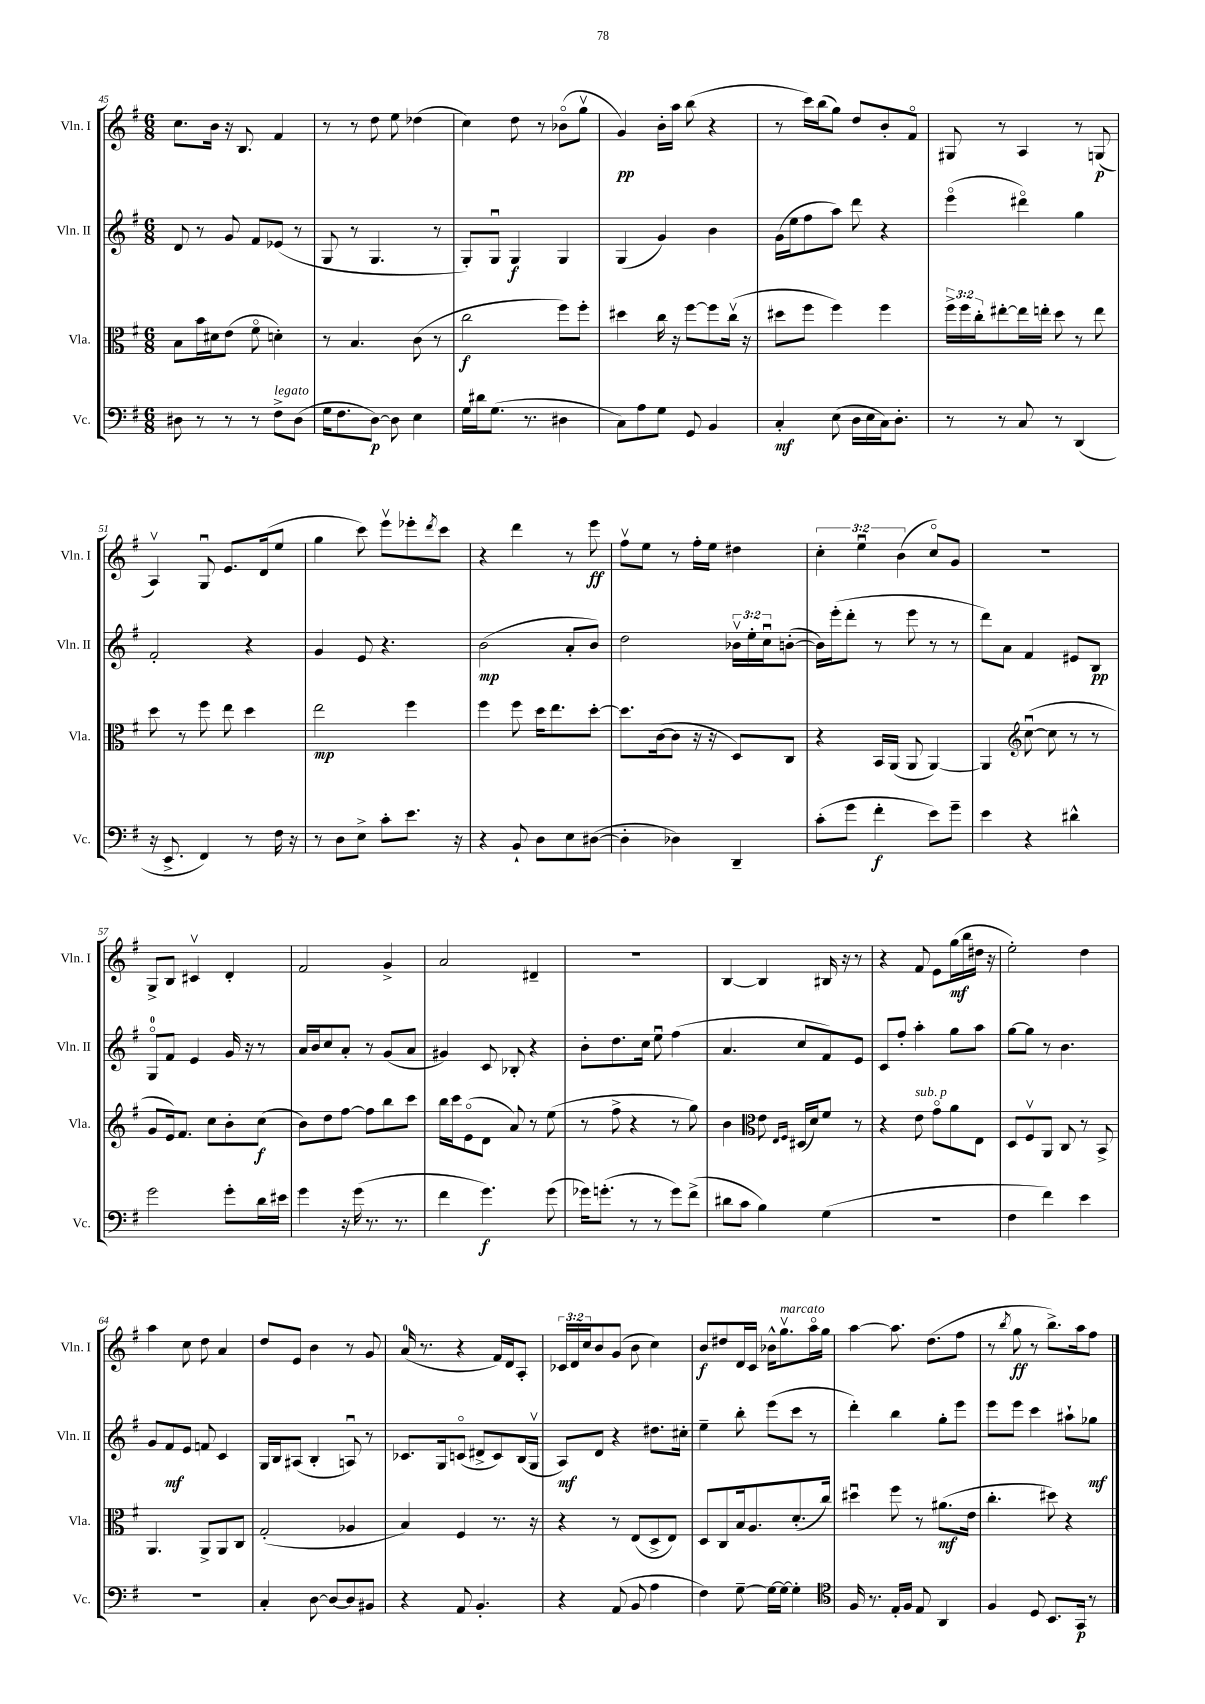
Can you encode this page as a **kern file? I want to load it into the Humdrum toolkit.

**kern	**kern	**kern	**kern
*staff4	*staff3	*staff2	*staff1
*clefF4	*clefC3	*clefG2	*clefG2
*k[f#]	*k[f#]	*k[f#]	*k[f#]
*M6/8	*M6/8	*M6/8	*M6/8
8D#\	8B\L	8d/	8.cc\L
8r	16b\L	8r	.
.	16d#\J	.	16b\Jk
8r	(8e\J	8g/	16r
.	.	.	8.B/
8r	8f#o\	8f#/L	.
8F#^\L	4d'\)	(8e-/J	4f#/
(8D#\J	.	8r	.
=	=	=	=
16G\LK	8r	8G/	8r
8.F#\	.	.	.
.	4.B/	8r	8r
[8D\J)	.	4.G/	8dd\
8D\]	.	.	8ee\
4E\	(8c\	.	(4dd-\
.	8r	8r	.
=	=	=	=
16G\LL	2cc\	8G'/L)	4cc\)
16d#\J	.	.	.
(8.G\J	.	8Gu/J	.
.	.	4G/	8dd\
8.r	.	.	.
.	.	.	8r
4D#\	8ff#\L)	4G/	(8b-o\L
.	8ff#'\J	.	8ggv\J
=	=	=	=
8C\L)	4dd#\	(4G/	4g/)
8A\	.	.	.
8G\J	16cc\	4g/)	16b'\LL
.	16r	.	16aa\JJ
8GG/	[8ff#\L	.	(8bb\
4BB/	8ff#\]	4b\	4r
.	(16ccv\Jk	.	.
.	16r	.	.
=	=	=	=
4C'/	8dd#\L	(16g\LL	8r
.	.	16ee\J	.
.	8ff#\J	8ff#\	16ccc\LL)
.	.	.	(16bb\J
(8E\	4ff#\)	8aa\J)	8gg\J)
16D\LL	.	8ddd\	8dd/L
16E\	.	.	.
16C\J)	4ff#\	4r	8b'/
8.D'\J	.	.	.
.	.	.	8f#o/J
=	=	=	=
8r	24ff#^\LL	(4eeeo\	8G#/
.	24ff#\	.	.
.	24cc'\J	.	.
8r	[8ee#'\	.	8r
8C/	16ee#\]L	4ddd#o\)	4A/
.	16ee'\JJ	.	.
8r	8dd\	.	.
(4DD/	8r	4gg\	8r
.	8ee\	.	(8G/
=	=	=	=
16r	8dd\	2f#'/	4Av/)
8.EE^/	.	.	.
.	8r	.	.
4FF#/)	8ff#\	.	8Gu/
.	8ee\	.	8.e/L
8r	4dd\	4r	.
.	.	.	(16d/k
16F#\	.	.	8ee/J
16r	.	.	.
=	=	=	=
8r	2ee\	4g/	4gg\
8D\L	.	.	.
8E^\J	.	8e/	8ccc\)
8c'\L	.	4.r	8eeev\L
8.e\J	4ff#\	.	8eee-'\
.	.	.	8qddd/
.	.	.	8ccc\J
16r	.	.	.
=	=	=	=
4r	4ff#\	(2b\	4r
8BB`/	8ff#\	.	4ddd\
8D\L	16dd\LK	.	.
.	8.ee\	.	.
8E\	.	8a'/L	8r
([8D#\J	[8dd'\J	8b/J)	8eee\
=	=	=	=
4D#'\]	8.dd\]L	2dd\	8ff#v\L
.	.	.	8ee\J
.	([16c\k	.	.
4D-\)	8c\]J	.	8r
.	16r	.	16ff#'\LL
.	16r	.	16ee\JJ
4DD~/	8D/L)	24b-v\LL	4dd#\
.	.	24ee'\	.
.	.	24ccu\J	.
.	8C/J	([8b'\J	.
=	=	=	=
(8c'\L	4r	16b\]LL)	6cc'\
.	.	(16eee'\J	.
8g\J	.	8ddd'\J	.
.	.	.	6eeu\
4f#'\	16BB/LL	8r	.
.	(16AA/JJ	.	.
.	.	.	(6b\
.	8AA/	8eee\	.
8e\L)	[4AA/)	8r	8cco/L)
8g~\J	.	8r	8g/J
=	=	=	=
4e\	4AA/]	8ddd\L)	2.r
.	.	8a\J	.
*	*clefG2	*	*
4r	([8ccu\	4f#/	.
.	8cc\]	.	.
4d#^^\	8r	8e#/L	.
.	8r	8B/J	.
=	=	=	=
2g\	8g/L	8Go/L	8G^/L
.	16e/k)	8f#/J	8B/J
.	8.f#/J	.	.
.	.	4e/	4c#v/
.	8cc\L	.	.
8g'\L	8b'\	16g/	4d'/
.	.	16r	.
16d\L	(8cc\J	8r	.
16e#\JJ	.	.	.
=	=	=	=
4g\	8b\L)	16a/LL	2f#/
.	.	16b/J	.
.	8dd\	8cc/	.
16r	[8ff#\J	8a'/J	.
(16g\	.	.	.
8.r	8ff#\]L	8r	.
.	8bb\	(8g/L	4g^/
8.r	.	.	.
.	8ccc\J	8a/J	.
=	=	=	=
4f#\	16bb\LL	4g#/)	2a/
.	16ccc\J	.	.
.	(8eo\	.	.
4.g\)	8d\J	8c/	.
.	8a/)	8B-'/	.
.	8r	4r	4d#~/
(8g\	(8ee\	.	.
=	=	=	=
16g-\LK)	8r	8b'\L	2.r
(8.g'\J	.	.	.
.	8ff#^\	8.dd\	.
8r	4r	.	.
.	.	16cc\Jk	.
8r	.	8eeu\	.
8g\L)	8r	(4ff#\	.
(8f#^\J	8gg\)	.	.
=	=	=	=
8d#\L	4b\	4.a/	[4B/
8c\J	.	.	.
*	*clefC3	*	*
4B\)	8e\	.	4B/]
.	16qqE/LL	.	.
.	16qqF#/JJ	.	.
.	(16D#/LL	8cc/L	.
.	16d/J)	.	.
(4G\	8f#/J	8f#/)	16B#/
.	.	.	16r
.	8r	8e/J	8r
=	=	=	=
2.r	4r	8c/L	4r
.	.	8ff#'/J	.
.	8e\	4aa'\	8f#/
.	8go\L	.	8e\L
.	8a\	8gg\L	(16gg\L
.	.	.	16bb\
.	8E\J	8aa\J	16dd#\JJ
.	.	.	16r
=	=	=	=
4F#\	8D/L	[8gg\L	2ee'\)
.	8F#v/	8gg\]J	.
4f#\)	8AA/J	8r	.
.	8C/	4.b\	.
4e\	8r	.	4dd\
.	8BB^/	.	.
=	=	=	=
2.r	4.AA/	8g/L	4aa\
.	.	8f#/	.
.	.	8e/J	8cc\
.	8AA^/L	8f/	8dd\
.	8AA/	4c/	4a/
.	8C/J	.	.
=	=	=	=
4C'/	(2G'/	16G/LL	8dd/L
.	.	16B/J	.
.	.	(8A#/J	8e/J
[8D\	.	4B'/	4b\
8D/_L	.	.	.
8D/]	4A-/	8Au/)	8r
8BB#/J	.	8r	8g/
=	=	=	=
4r	4B/)	8.c-/L	(16a/
.	.	.	8.r
.	.	16G/k	.
8AA/	4F#/	(8co/J	4r
4.BB'/	.	8d#^/L	.
.	8.r	8c/)	16f#/LL)
.	.	.	16d/J
.	.	(16B/L	8A'/J
.	16r	16Gv/JJ	.
=	=	=	=
4r	4r	8A/L)	24c-/LL
.	.	.	24d/
.	.	.	24cc/J
.	.	8d/J	8b/
(8AA/	8r	4r	(8g/J
8BB/	(8E/L	.	8b\
4A\	8D^/	8.dd#\L	4cc\)
.	8E/J)	.	.
.	.	16cc#'\Jk	.
=	=	=	=
4F#\)	8D/L	4ee~\	8b/L
.	8C/	.	8dd#/
[8G~\	16B/k	8bb'\	16d/L
.	8.A/	.	16c/JJ
16G\_LL	.	(8eee\L	16b-^^\LK
16G\_JJ	.	.	8.ggv\
4G'\]	(8.d'/	8ccc\J	.
.	.	8r	16aao\L
.	16cc/Jk)	.	16gg\JJ
=	=	=	=
*clefC4	*	*	*
16F#/	4dd#u\	4ddd'\)	[4aa\
8.r	.	.	.
16E'/LL	8ff#\	4bb\	8.aa\]
16F#/JJ	.	.	.
8E/	8r	.	.
.	.	.	(8.dd\L
4AA/	(8.a#\L	8gg'\L	.
.	.	8eee\J	8ff#\J
.	16e\Jk	.	.
=	=	=	=
4F#/	4.cc'\	8eee\L	8r
.	.	.	8qbb/
.	.	8eee\J	8gg\
8D/	.	4ccc\	8r
8.BB/L	8dd#\)	.	8.bb^\L)
.	4r	8aa#`\L	.
16GG/Jk	.	.	16aa\k
8r	.	8gg-\J	8ff#\J
==	==	==	==
*-	*-	*-	*-
